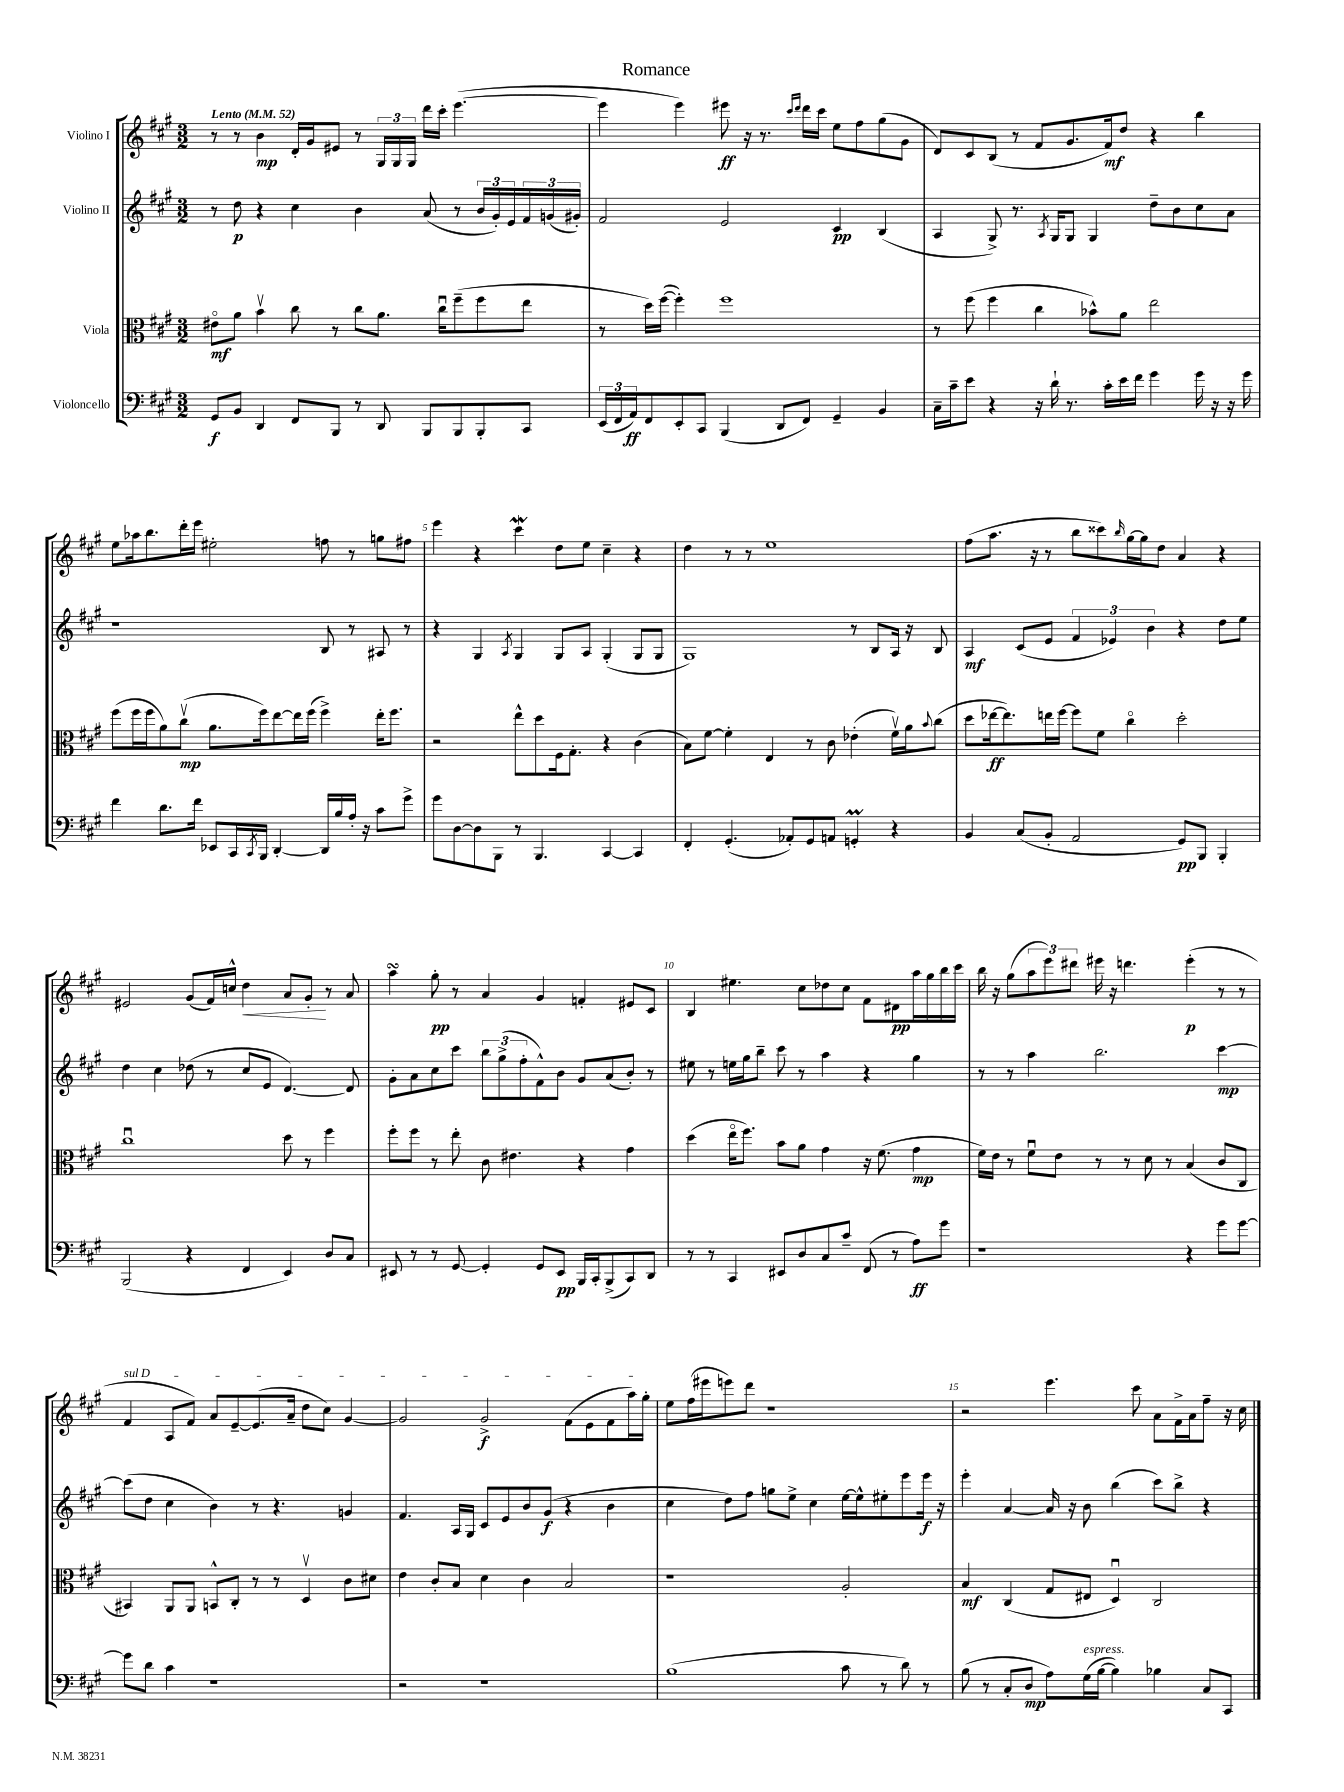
\header { title = "Romance" }
<<
\new StaffGroup <<
\new Staff = "s0" \with { instrumentName = "Violino I" } {
    \clef treble \key a \major \numericTimeSignature \time 3/2 \tempo "Lento" 4 = 52
    r8 r8 b'4\mp d'16-. gis'16 eis'8 r8 \tuplet 3/2 { gis16 gis16 gis16 } d'''16 cis'''16-. e'''4.~( |
    e'''4 e'''4) eis'''8\ff r16 r8. \grace { cis'''16 d'''16 } d'''16 cis'''16 e''8 fis''8 gis''8( gis'8 |
    d'8) cis'8 b8( r8 fis'8 gis'8. fis'16\mf) d''8 r4 b''4 |
    e''8 aes''16 b''8. d'''16-. e'''16 eis''2-. f''8 r8 g''8 fis''8 |
    e'''4 r4 cis'''4\mordent d''8 e''8 cis''4-- r4 |
    d''4 r8 r8 e''1 |
    fis''8( a''8. r16 r8 b''8 cisis'''8) \grace { b''16 } gis''16~ gis''16 d''8 a'4 r4 |
    eis'2 gis'8( fis'16) c''16-^ d''4\< a'8 gis'8-.\! r8 a'8 |
    a''4\turn gis''8-.\pp r8 a'4 gis'4 f'4-. eis'8 cis'8 |
    b4 eis''4. cis''8 des''8 cis''8 fis'8 dis'8\pp a''16 gis''16 b''16 cis'''16 |
    b''16 r16 gis''8( \tuplet 3/2 { a''8 e'''8) dis'''8 } eis'''16 r16 d'''4. eis'''4-.\p( r8 r8 |
    \once \override TextSpanner.bound-details.left.text = \markup { \italic "sul D" } fis'4\startTextSpan a8 fis'8) a'8 e'8~-- e'8.( a'16-- d''8 cis''8) gis'4~ |
    gis'2 gis'2->\f fis'8( e'8 fis'8 a''16) gis''16-.\stopTextSpan |
    e''8 fis''16( eis'''16 e'''8) d'''8 r1 |
    r2 e'''4. cis'''8 a'8 fis'16-> a'16 fis''8-- r16 cis''16 \bar "|." |
}
\new Staff = "s1" \with { instrumentName = "Violino II" } {
    \clef treble \key a \major \numericTimeSignature \time 3/2
    r8 d''8\p r4 cis''4 b'4 a'8( r8 \tuplet 3/2 { b'16 gis'16-.) e'16 } \tuplet 3/2 { fis'16 g'16( gis'16-.) } |
    fis'2 e'2 cis'4\pp b4( |
    a4 gis8->) r8. \acciaccatura { a8 } gis16 gis8 gis4 d''8-- b'8 cis''8 a'8 |
    r1 b8 r8 ais8 r8 |
    r4 gis4 \acciaccatura { a8 } gis4 gis8 a8 gis4-.( gis8 gis8 |
    gis1) r8 b8 a16 r16 b8 |
    a4\mf cis'8( e'8 \tuplet 3/2 { fis'4 ees'4) b'4 } r4 d''8 e''8 |
    d''4 cis''4 des''8( r8 cis''8 e'8 d'4.~) d'8 |
    gis'8-. a'8 cis''8 cis'''8 \tuplet 3/2 { b''8 gis''8->( fis''8-. } fis'8-^) b'8 gis'8 a'8( b'8-.) r8 |
    eis''8 r8 e''16 gis''16 b''8-- cis'''8 r8 a''4 r4 gis''4 |
    r8 r8 a''4 b''2. cis'''4~\mp |
    cis'''8( d''8 cis''4 b'4) r8 r4. g'4 |
    fis'4. a16 gis16 cis'8 e'8 b'8 gis'8\f( r4 b'4 |
    cis''4 d''8) fis''8 g''8 e''8-> cis''4 e''16~ e''16-^ eis''8-. e'''8 e'''16\f r16 |
    e'''4-. a'4~ a'16 r16 b'8 b''4( cis'''8) b''8-> r4 \bar "|." |
}
\new Staff = "s2" \with { instrumentName = "Viola" } {
    \clef alto \key a \major \numericTimeSignature \time 3/2
    eis'8\flageolet\mf a'8 b'4\upbow cis''8 r8 cis''8 a'8. cis''16\downbow fis''8--( fis''8 e''8 |
    r8 d''16) fis''16~( fis''4-.) fis''1 |
    r8 fis''8( fis''4 cis''4 bes'8-^) a'8 e''2 |
    fis''8( fis''16 fis''16 a'8) cis''8\upbow\mp( a'8. fis''16) e''8~ e''16 fis''16( fis''4->) e''16-. fis''8. |
    r2 e''8-^ d''8 fis16 gis8.-. r4 cis'4( |
    b8) fis'8~ fis'4-. e4 r8 cis'8 ees'4-.( fis'16\upbow) a'16 \appoggiatura { b'8 } cis''8( |
    d''8 ees''16~\ff ees''8.) e''16 fis''16~ fis''8 fis'8 cis''4\flageolet d''2-. |
    cis''1\downbow d''8 r8 fis''4 |
    fis''8-. fis''8 r8 e''8-. cis'8 eis'4. r4 gis'4 |
    d''4( e''16\flageolet fis''8.) b'8 a'8 gis'4 r16 fis'8.( gis'4\mp |
    fis'16) e'16 r8 fis'8\downbow e'8 r8 r8 d'8 r8 b4( cis'8 cis8 |
    bis,4) a,8 a,8 b,8-^ cis8-. r8 r8 d4\upbow cis'8 dis'8 |
    e'4 cis'8-. b8 d'4 cis'4 b2 |
    r1 a2-. |
    b4\mf cis4( gis8 eis8 d4\downbow) cis2 \bar "|." |
}
\new Staff = "s3" \with { instrumentName = "Violoncello" } {
    \clef bass \key a \major \numericTimeSignature \time 3/2
    gis,8\f b,8 d,4 fis,8 b,,8 r8 d,8 b,,8 b,,8 b,,8-. cis,8 |
    \tuplet 3/2 { e,16( fis,16 a,16\ff) } fis,8 e,8-. cis,8 b,,4( d,8 fis,8) gis,4-- b,4 |
    cis16-- cis'16-- e'8 r4 r16 d'16-! r8. cis'16-. e'16 fis'16 gis'4 gis'16 r16 r16 gis'16 |
    fis'4 d'8. fis'16 ees,8 cis,16 \acciaccatura { cis,8 } b,,16 d,4~-. d,16 b16 a16-. r16 cis'8 gis'8-> |
    gis'8 d8~ d8 b,,8 r8 b,,4. cis,4~ cis,4 |
    fis,4-. gis,4.-.( aes,8-.) gis,8 a,8 g,4-.\prall r4 |
    b,4 cis8( b,8-. a,2 gis,8\pp) b,,8 b,,4-. |
    b,,2( r4 fis,4 e,4) d8 cis8 |
    eis,8 r8 r8 gis,8~ gis,4-. gis,8 eis,8\pp b,,16 cis,16-. b,,8->( cis,8) d,8 |
    r8 r8 cis,4 eis,8 d8 cis8 cis'8-- fis,8( r8 a8\ff) gis'8 |
    r1 r4 gis'8 gis'8~ |
    gis'8 d'8 cis'4 r1 |
    r2 r1 |
    b1( cis'8 r8 d'8) r8 |
    b8( r8 cis8-. d8\mp a8) gis16^\markup { \italic "espress." }( b16~ b4) bes4 cis8 cis,8 \bar "|." |
}
>>
>>
\layout { \context { \Score \override BarNumber.break-visibility = ##(#f #t #t) barNumberVisibility = #(every-nth-bar-number-visible 5) } }
